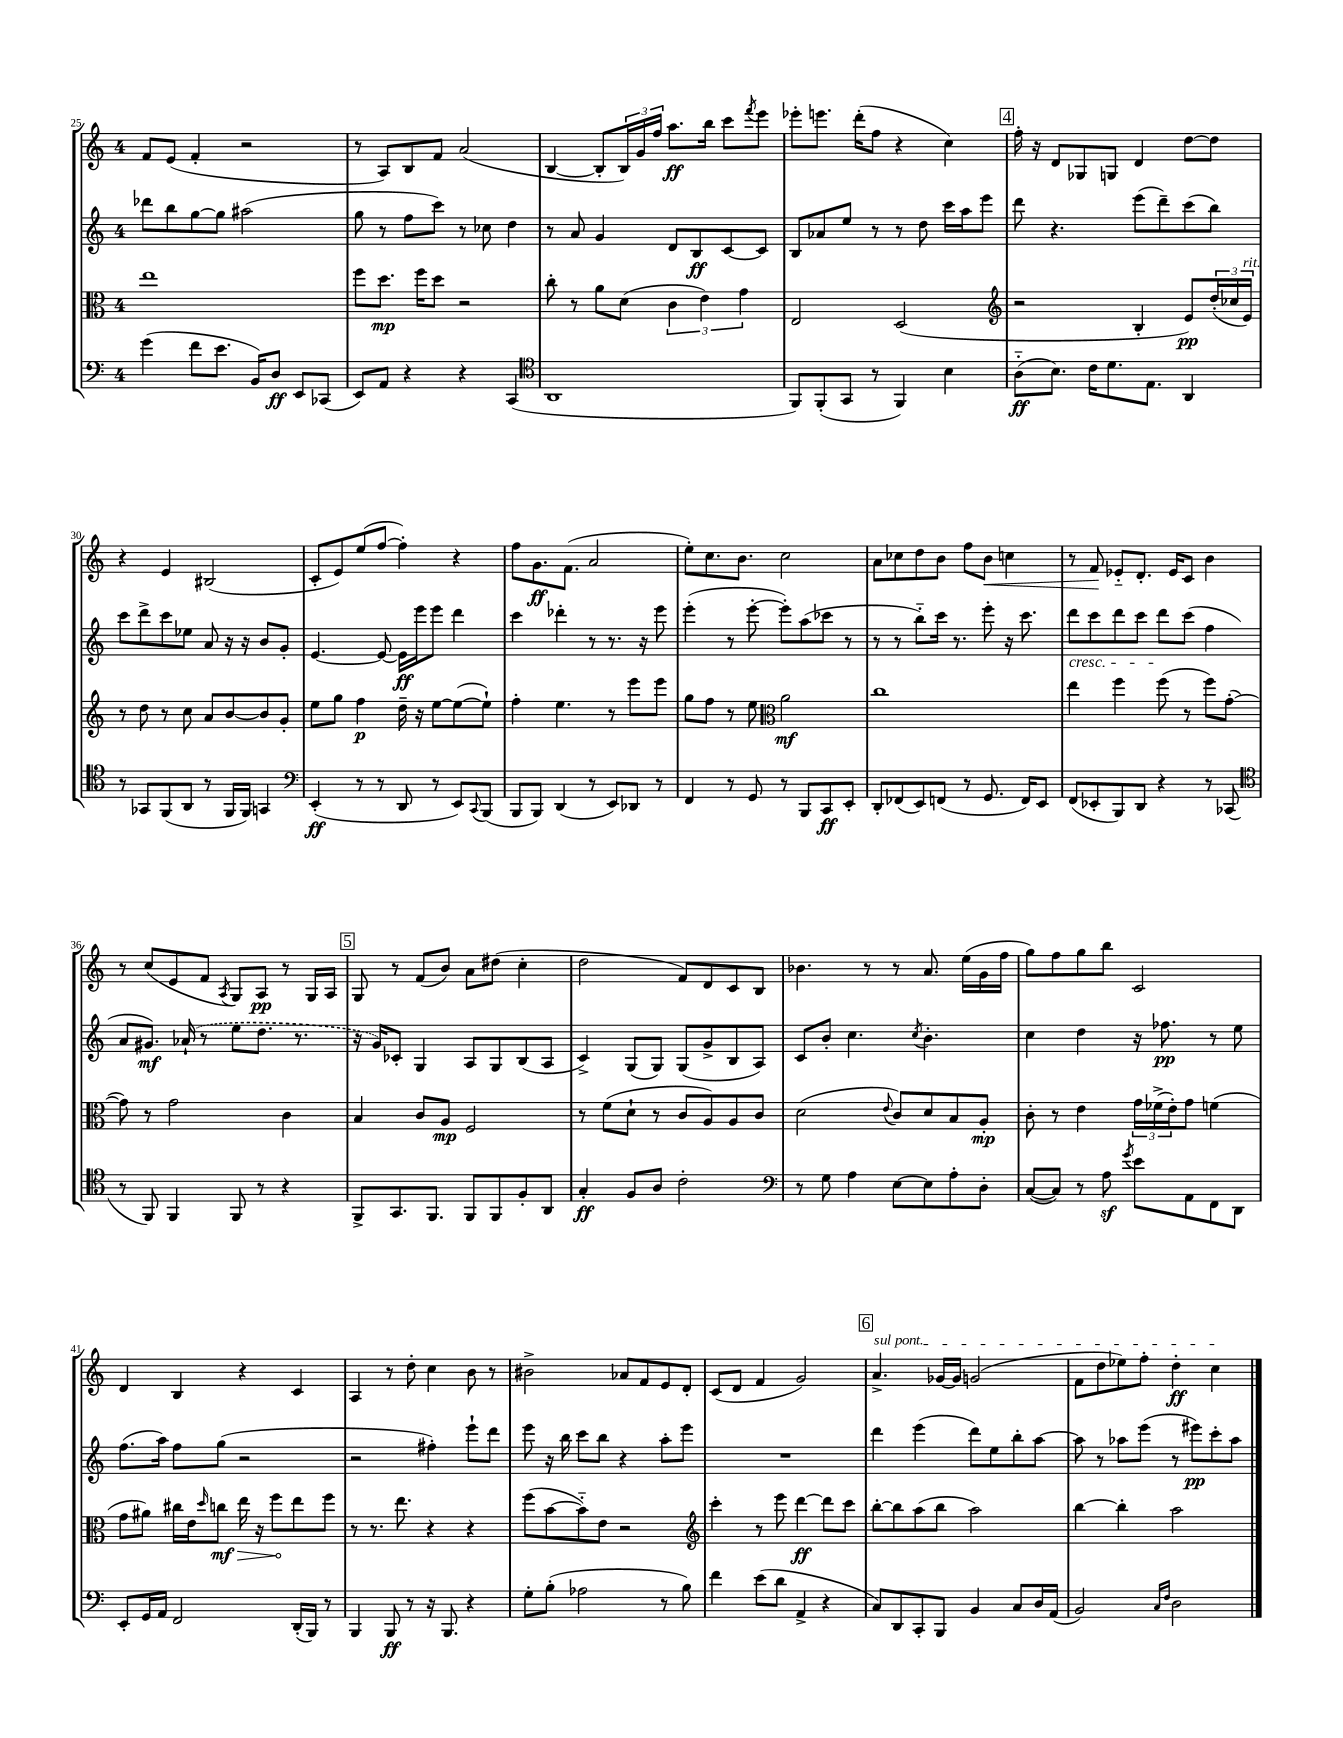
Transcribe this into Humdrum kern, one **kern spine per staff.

**kern	**dynam	**kern	**dynam	**kern	**dynam	**kern	**dynam
*part4	*part4	*part3	*part3	*part2	*part2	*part1	*part1
*staff4	*staff4	*staff3	*staff3	*staff2	*staff2	*staff1	*staff1
*clefF4	*	*clefC3	*	*clefG2	*	*clefG2	*
*k[]	*	*k[]	*	*k[]	*	*k[]	*
*M4/4	*	*M4/4	*	*M4/4	*	*M4/4	*
=25	=25	=25	=25	=25	=25	=25	=25
(4g\	.	1ee	.	8ddd-X\L	.	8f/L	.
.	.	.	.	8bb\	.	(8e/J	.
8f\L	.	.	.	[8gg\	.	4f'/	.
8.e\J	.	.	.	8gg\J]	.	.	.
.	.	.	.	(2aa#X\	.	2r	.
16BB/KL)	.	.	.	.	.	.	.
8D/J	ff	.	.	.	.	.	.
8EE/L	.	.	.	.	.	.	.
(8CC-X/J	.	.	.	.	.	.	.
=26	=26	=26	=26	=26	=26	=26	=26
8EE/L)	.	8ff\L	.	8gg\	.	8r	.
8AA/J	.	8.dd\J	mp	8r	.	8A/L)	.
4r	.	.	.	8ff\L	.	8B/	.
.	.	16ff\KL	.	.	.	.	.
.	.	8dd\J	.	8ccc\J)	.	8f/J	.
4r	.	2r	.	8r	.	(2a/	.
.	.	.	.	8cc-X\	.	.	.
(4CC/	.	.	.	4dd\	.	.	.
=27	=27	=27	=27	=27	=27	=27	=27
*clefC4	*	*	*	*	*	*	*
1AA	.	8cc'\	.	8r	.	[4B/	.
.	.	8r	.	8a/	.	.	.
.	.	8a\L	.	4g/	.	8B'/L]	.
.	.	(8d\J	.	.	.	24B/L)	.
.	.	.	.	.	.	24g/	.
.	.	.	.	.	.	24ff/JJ	.
.	.	6c\	.	8d/L	.	8.aa\L	ff
.	.	.	.	8B/	ff	.	.
.	.	6e\)	.	.	.	.	.
.	.	.	.	.	.	16bb\Jk	.
.	.	.	.	[8c/	.	8ccc\L	.
.	.	6g\	.	.	.	.	.
.	.	.	.	.	.	8qfff/	.
.	.	.	.	8c/J]	.	8eee\J	.
=28	=28	=28	=28	=28	=28	=28	=28
8FF/L)	.	2E/	.	8B/L	.	8eee-X'\L	.
(8FF'/	.	.	.	8a-X/	.	8.eeen\J	.
8GG/J	.	.	.	8ee/J	.	.	.
.	.	.	.	.	.	(16ddd'\KL	.
8r	.	.	.	8r	.	8ff\J	.
4FF/)	.	(2D/	.	8r	.	4r	.
.	.	.	.	8dd\	.	.	.
4B\	.	.	.	16ccc\LL	.	4cc\)	.
.	.	.	.	16aa\J	.	.	.
.	.	.	.	8eee\J	.	.	.
!!LO:REH:place=s1:t=4
=29	=29	=29	=29	=29	=29	=29	=29
*	*	*clefG2	*	*	*	*	*
(8A\L	ff	2r	.	8ddd\	.	16ff'\	.
.	.	.	.	.	.	16r	.
8.B\J)	.	.	.	4.r	.	8d/L	.
.	.	.	.	.	.	8G-X/	.
16c\KL	.	.	.	.	.	.	.
8.d\	.	.	.	.	.	8Gn/J	.
.	.	4B'/	.	(8eee\L	.	4d/	.
8.E\J	.	.	.	.	.	.	.
.	.	.	.	8ddd~\)	.	.	.
4AA/	.	8e/L)	pp	(8ccc\	.	[8dd\L	.
.	.	(24dd'/L	.	8bb\J)	.	8dd\J]	.
.	.	24cc-X/	.	.	.	.	.
!	!	!LO:TX:a:i:t=rit.	!	!	!	!	!
.	.	24e/JJ)	.	.	.	.	.
!!LO:LB:g=z
=30	=30	=30	=30	=30	=30	=30	=30
8r	.	8r	.	8ccc\L	.	4r	.
8GG-X/L	.	8dd\	.	8ddd^\	.	.	.
(8FF/	.	8r	.	8ccc\	.	4e/	.
8AA/J	.	8cc\	.	8ee-X\J	.	.	.
8r	.	8a/L	.	8a/	.	(2B#X/	.
16FF/LL	.	[8b/	.	16r	.	.	.
16FF/JJ)	.	.	.	16r	.	.	.
4GGn/	.	8b/]	.	8b/L	.	.	.
.	.	8g'/J	.	8g'/J	.	.	.
=31	=31	=31	=31	=31	=31	=31	=31
*clefF4	*	*	*	*	*	*	*
(4EE'/	ff	8ee\L	.	[4.e/	.	8c'/L	.
.	.	8gg\J	.	.	.	8e/)	.
8r	.	4ff\	p	.	.	(8ee/	.
8r	.	.	.	8e/_	.	[8ff/J	.
8DD/	.	16dd~\	.	16e\LL]	ff	4ff'\])	.
.	.	16r	.	16eee\J	.	.	.
8r	.	[8ee\L	.	8eee\J	.	.	.
8EE/L)	.	(8ee\_	.	4ddd\	.	4r	.
8qqCC/	.	.	.	.	.	.	.
(8BBB/J	.	8ee`\J])	.	.	.	.	.
=32	=32	=32	=32	=32	=32	=32	=32
8BBB/L	.	4ff'\	.	4ccc\	.	8ff\L	.
8BBB/J)	.	.	.	.	.	8.g\	ff
(4DD/	.	4.ee\	.	4ddd-X'\	.	.	.
.	.	.	.	.	.	(8.f\J	.
8r	.	.	.	8r	.	2a/	.
8EE/L)	.	8r	.	8.r	.	.	.
8DD-X/J	.	8eee\L	.	.	.	.	.
.	.	.	.	16r	.	.	.
8r	.	8eee\J	.	8eee\	.	.	.
=33	=33	=33	=33	=33	=33	=33	=33
4FF/	.	8gg\L	.	(4eee'\	.	8ee'\L)	.
.	.	8ff\J	.	.	.	8.cc\	.
8r	.	8r	.	8r	.	.	.
.	.	.	.	.	.	8.b\J	.
8GG/	.	8ee\	.	[8eee'\	.	.	.
*	*	*clefC3	*	*	*	*	*
8r	.	2a\	mf	8eee'\L])	.	2cc\	.
8BBB/L	.	.	.	(8aa\	.	.	.
8CC/	ff	.	.	8ccc-X\J	.	.	.
8EE'/J	.	.	.	8r	.	.	.
=34	=34	=34	=34	=34	=34	=34	=34
8DD'/L	.	1cc	.	8r	.	8a\L	.
(8FF-X/	.	.	.	8r	.	8cc-X\	.
8EE/)	.	.	.	8bb\L)	.	8dd\	.
(8FFn/J	.	.	.	16ccc\Jk	.	8b\J	.
.	.	.	.	8.r	.	.	.
8r	.	.	.	.	.	8ff\L	.
!	!	!	!	!	!	!	!LO:HP:b
8.GG/	.	.	.	8eee'\	.	8b\J	<
.	.	.	.	16r	.	4ccn\	.
16FF/KL)	.	.	.	8.ccc\	.	.	.
8EE/J	.	.	.	.	.	.	.
=35	=35	=35	=35	=35	=35	=35	=35
!	!	!	!	!LO:TX:b:i:t=cresc.	!	!	!
(8FF/L	.	4ee\	.	8ddd\L	.	8r	.
8EE-X'/	.	.	.	8ccc\	.	8f/	.
8BBB/)	.	4ff\	.	8ddd\	.	8e-X/L	[
8DD/J	.	.	.	8ccc\J	.	8.d'/J	.
4r	.	(8ff\	.	8ddd\L	.	.	.
.	.	.	.	.	.	16e-/KL	.
.	.	8r	.	(8ccc\J	.	8c/J	.
8r	.	8ff\L)	.	4ff\	.	4b\	.
(8CC-X/	.	([8g'\J	.	.	.	.	.
!!LO:LB:g=z
=36	=36	=36	=36	=36	=36	=36	=36
*clefC4	*	*	*	*	*	*	*
8r	.	8g\])	.	8a/L	.	8r	.
8FF/)	.	8r	.	8.g#X/J)	mf	(8cc/L	.
4FF/	.	2g\	.	.	.	8e/	.
.	.	.	.	(16a-X`/	.	.	.
.	.	.	.	8r	.	8f/J	.
.	.	.	.	.	.	8qA/	.
8FF/	.	.	.	8ee\L	.	8G/L)	.
8r	.	.	.	8.dd\J	.	8A/J	pp
4r	.	4c\	.	.	.	8r	.
.	.	.	.	8.r	.	.	.
.	.	.	.	.	.	16G/LL	.
.	.	.	.	.	.	16A/JJ	.
!!LO:REH:place=s1:t=5
=37	=37	=37	=37	=37	=37	=37	=37
8FF^/L	.	4B/	.	16r	.	8G/	.
.	.	.	.	16g/KL)	.	.	.
8.GG/	.	.	.	8c-X'/J	.	8r	.
.	.	8c/L	.	4G/	.	(8f/L	.
8.FF/J	.	.	.	.	.	.	.
.	.	8A/J	mp	.	.	8b/J)	.
8FF/L	.	2F/	.	8A/L	.	8a\L	.
8FF/	.	.	.	8G/	.	(8dd#X\J	.
8F'/	.	.	.	(8B/	.	4cc'\	.
8AA/J	.	.	.	8A/J	.	.	.
=38	=38	=38	=38	=38	=38	=38	=38
4G'/	ff	8r	.	4c^/)	.	2dd\	.
.	.	(8f\L	.	.	.	.	.
8F/L	.	8d`\J	.	(8G/L	.	.	.
8A/J	.	8r	.	8G/J)	.	.	.
2c'\	.	8c/L	.	(8G/L	.	8f/L)	.
.	.	8A/)	.	8g^/	.	8d/	.
.	.	8A/	.	8B/	.	8c/	.
.	.	8c/J	.	8A/J)	.	8B/J	.
=39	=39	=39	=39	=39	=39	=39	=39
*clefF4	*	*	*	*	*	*	*
8r	.	(2d\	.	8c/L	.	4.b-X\	.
8G\	.	.	.	8b'/J	.	.	.
4A\	.	.	.	4.cc\	.	.	.
.	.	.	.	.	.	8r	.
.	.	8qqe/	.	.	.	.	.
[8E\L	.	8c/L)	.	.	.	8r	.
.	.	.	.	8qcc/	.	.	.
8E\]	.	8d/	.	4.b'\	.	8.a/	.
8A'\	.	8B/	.	.	.	.	.
.	.	.	.	.	.	(16ee\LL	.
8D'\J	.	8A'/J	mp	.	.	16g\	.
.	.	.	.	.	.	16ff\JJ	.
=40	=40	=40	=40	=40	=40	=40	=40
([8C/L	.	8c'\	.	4cc\	.	8gg\L)	.
8C/J])	.	8r	.	.	.	8ff\	.
8r	.	4e\	.	4dd\	.	8gg\	.
8Az\	.	.	.	.	.	8bb\J	.
8qg/	.	.	.	.	.	.	.
8e\L	.	24g\LL	.	16r	.	2c/	.
.	.	(24f-X^\	.	.	.	.	.
.	.	.	.	8.ff-X\	pp	.	.
.	.	24e'\J)	.	.	.	.	.
8AA\	.	8g\J	.	.	.	.	.
8FF\	.	(4fn\	.	8r	.	.	.
8DD\J	.	.	.	8ee\	.	.	.
!!LO:LB:g=z
=41	=41	=41	=41	=41	=41	=41	=41
8EE'/L	.	8g\L	.	(8.ff\L	.	4d/	.
16GG/L	.	8a#X\J)	.	.	.	.	.
16AA/JJ	.	.	.	16aa\Jk)	.	.	.
2FF/	.	16cc#X\LL	.	8ff\L	.	4B/	.
.	.	16e\J	.	.	.	.	.
.	.	16qqdd/	.	.	.	.	.
!	!	!	!LO:HP:b	!	!	!	!
.	.	8ccn\J	> mf	(8gg\J	.	.	.
.	.	16ee\	.	2r	.	4r	.
.	.	16r	.	.	.	.	.
.	.	8ff\L	.	.	.	.	.
(16DD'/LL	.	8ee\	]	.	.	4c/	.
16BBB/JJ)	.	.	.	.	.	.	.
8r	.	8ff\J	.	.	.	.	.
=42	=42	=42	=42	=42	=42	=42	=42
4BBB/	.	8r	.	2r	.	4A/	.
.	.	8.r	.	.	.	.	.
8BBB/	ff	.	.	.	.	8r	.
.	.	8.ee\	.	.	.	.	.
8r	.	.	.	.	.	8dd'\	.
16r	.	4r	.	4ff#X'\)	.	4cc\	.
8.BBB/	.	.	.	.	.	.	.
4r	.	4r	.	8eee`\L	.	8b\	.
.	.	.	.	8ddd\J	.	8r	.
=43	=43	=43	=43	=43	=43	=43	=43
8G'\L	.	(8ff\L	.	8eee\	.	2b#X^\	.
(8B'\J	.	[8b\	.	16r	.	.	.
.	.	.	.	16bb\	.	.	.
2A-X\	.	8b\])	.	8ccc\L	.	.	.
.	.	8e\J	.	8bb\J	.	.	.
.	.	2r	.	4r	.	8a-X/L	.
.	.	.	.	.	.	8f/	.
8r	.	.	.	8aa'\L	.	8e/	.
8B\)	.	.	.	8eee\J	.	8d'/J	.
=44	=44	=44	=44	=44	=44	=44	=44
*	*	*clefG2	*	*	*	*	*
4f\	.	4ccc'\	.	1r	.	(8c/L	.
.	.	.	.	.	.	8d/J	.
(8e\L	.	8r	.	.	.	4f/	.
8d\J	.	8eee\	.	.	.	.	.
4AA^/	.	[4ddd\	ff	.	.	2g/)	.
4r	.	8ddd\L]	.	.	.	.	.
.	.	8ccc\J	.	.	.	.	.
!!LO:REH:place=s1:t=6
=45	=45	=45	=45	=45	=45	=45	=45
!	!	!	!	!	!	!LO:TX:a:i:t=sul pont.	!
8C/L)	.	[8bb'\L	.	4ddd\	.	4.a^/	.
8DD/	.	8bb\]	.	.	.	.	.
8CC'/	.	(8aa\	.	(4eee\	.	.	.
8BBB/J	.	8bb\J	.	.	.	[16g-X/LL	.
.	.	.	.	.	.	16g-/JJ]	.
4BB/	.	2aa\)	.	8ddd\L)	.	(2gn/	.
.	.	.	.	8ee\	.	.	.
8C/L	.	.	.	8bb'\	.	.	.
16D/L	.	.	.	[8aa\J	.	.	.
(16AA/JJ	.	.	.	.	.	.	.
=46	=46	=46	=46	=46	=46	=46	=46
2BB/)	.	[4bb\	.	8aa\]	.	8f\L	.
.	.	.	.	8r	.	8dd\	.
.	.	4bb'\]	.	8aa-X\L	.	8ee-X\)	.
.	.	.	.	(8eee\J	.	8ff'\J	.
16qqC/LL	.	.	.	.	.	.	.
16qqF/JJ	.	.	.	.	.	.	.
2D\	.	2aa\	.	8r	.	4dd'\	ff
.	.	.	.	8eee#X\L)	pp	.	.
.	.	.	.	8ccc'\	.	4cc\	.
.	.	.	.	8aa-\J	.	.	.
==	==	==	==	==	==	==	==
*-	*-	*-	*-	*-	*-	*-	*-
